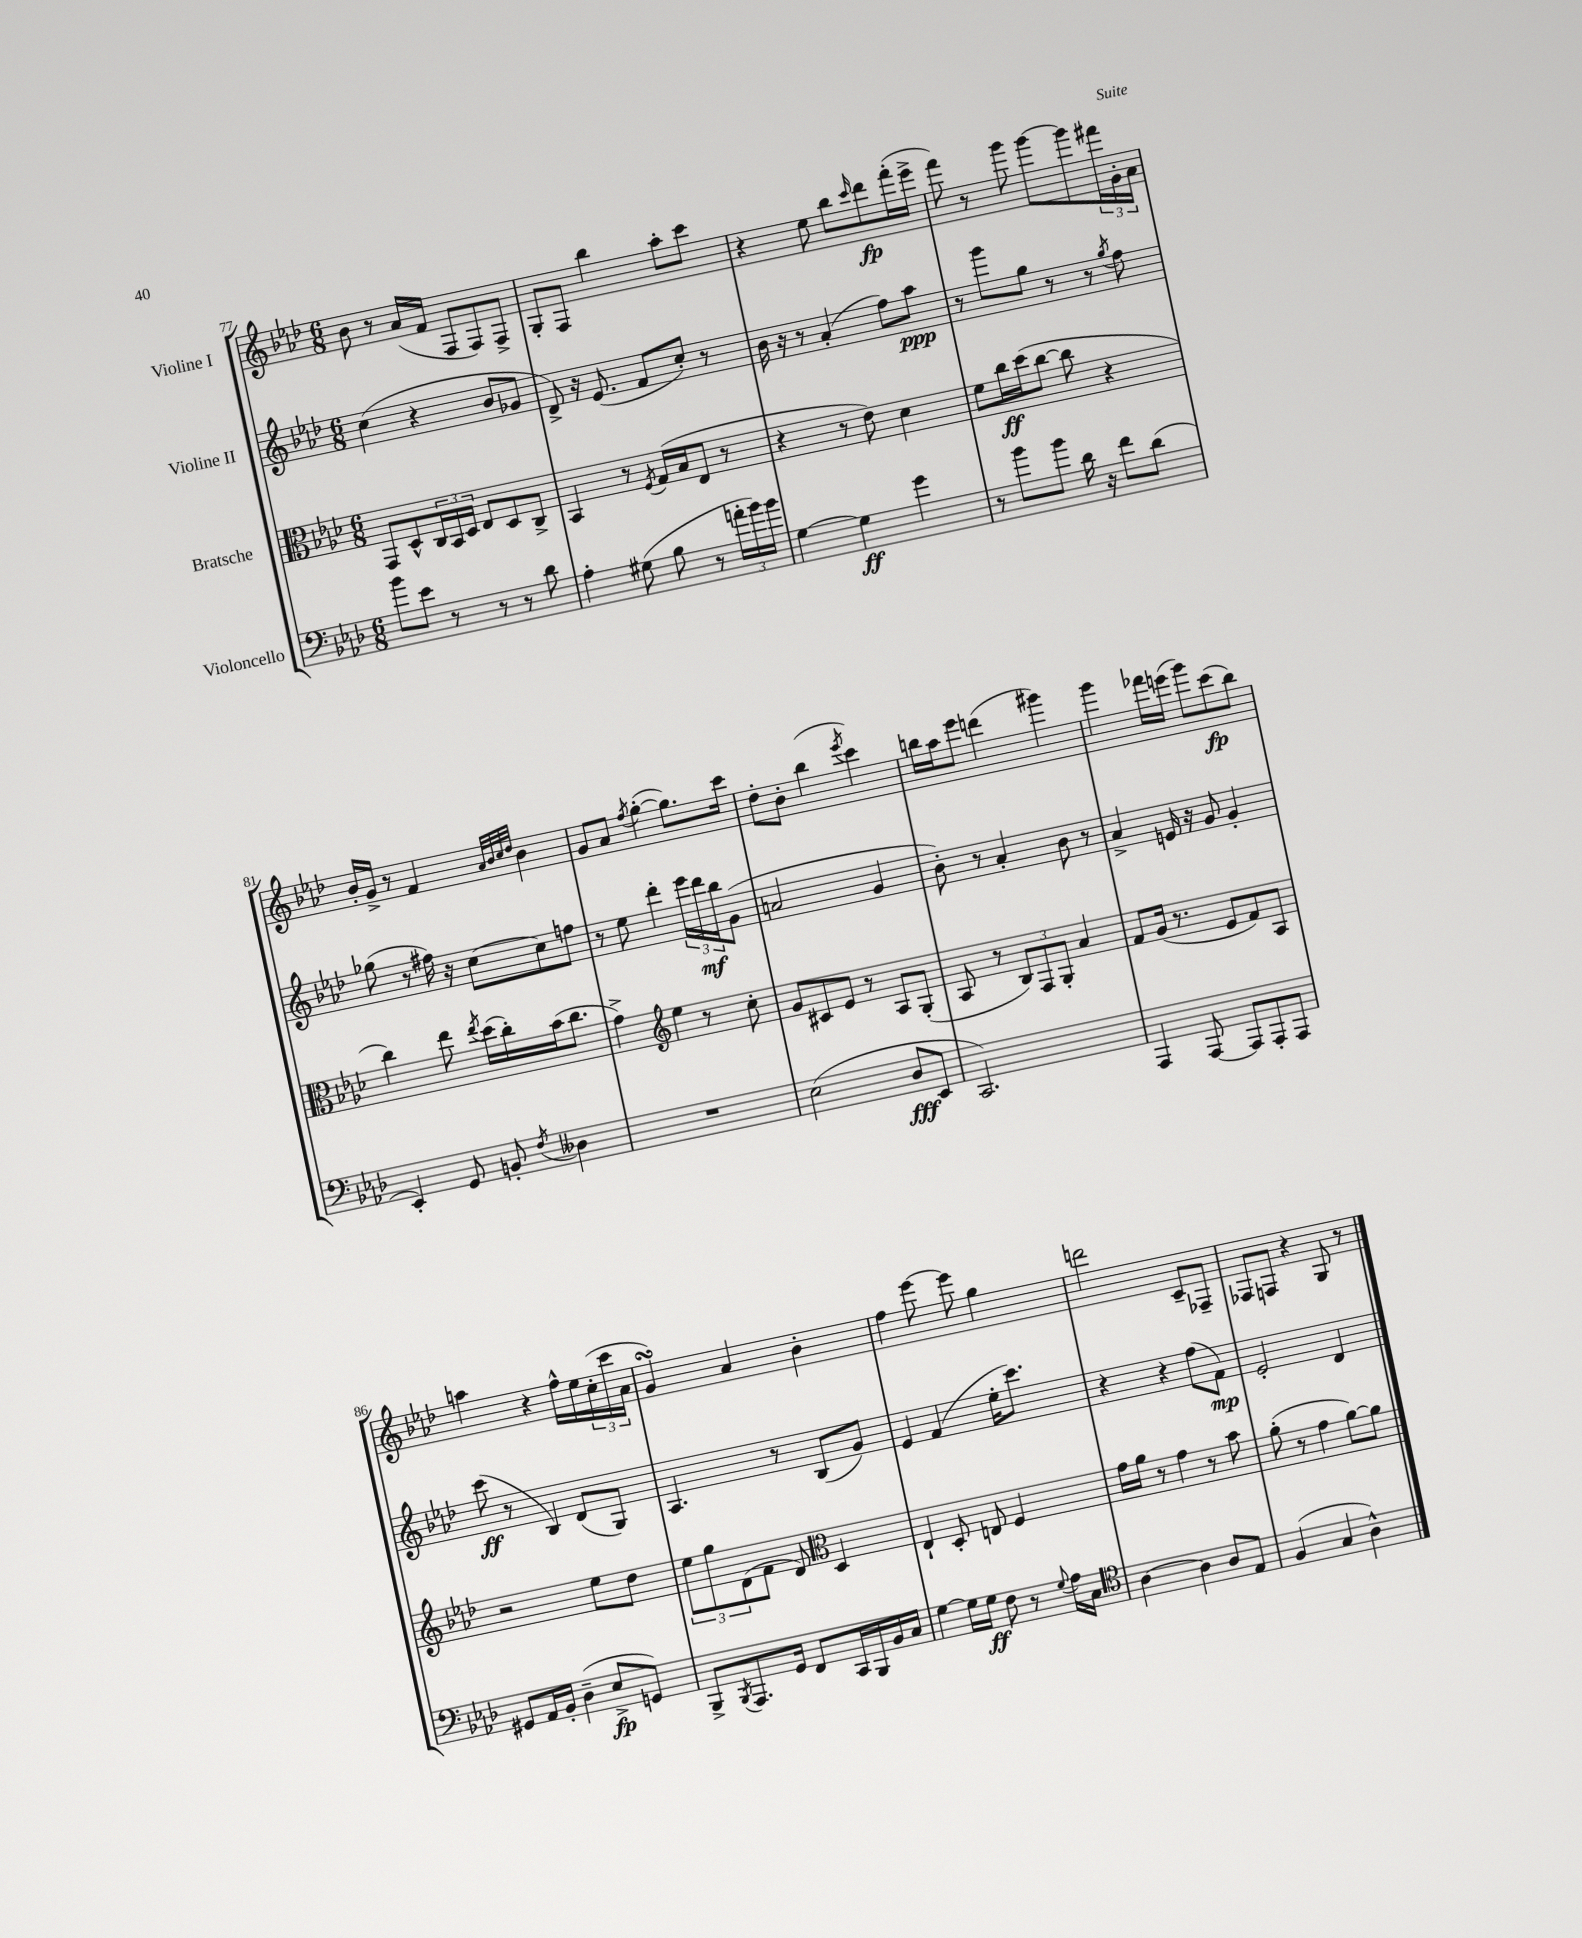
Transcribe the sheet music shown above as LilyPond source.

<<
\new StaffGroup <<
\new Staff = "s0" \with { instrumentName = "Violine I" } {
    \clef treble \key aes \major \numericTimeSignature \time 6/8
    bes'8 r8 aes'16( f'16 f8 f8) f8-> |
    g8-. f8 bes''4 aes''8-. c'''8 |
    r4 ees''8 bes''8 \grace { c'''16 } des'''8\fp f'''16-.( ees'''16-> |
    f'''8) r8 g'''8 g'''8~ g'''8 \tuplet 3/2 { fis'''16 g'16-. aes'16 } |
    bes'16-. g'16-> r8 f'4 \grace { aes'32 bes'32 c''32 des''32 } bes'4 |
    g'8 aes'8 \acciaccatura { f''8 } g''4~-.( g''8.) c'''16 |
    des''8-. bes'8-. bes''4( \acciaccatura { ees'''8 } c'''4) |
    b''16 aes''16 ees'''8 d'''4( gis'''4) |
    g'''4 fes'''16 e'''16( g'''8) c'''8\fp( bes''8) |
    a''4 r4 f''16-^ ees''16 \tuplet 3/2 { c''16-.( c'''16 aes'16 } |
    g'4\turn) aes'4 bes'4-. |
    f''4 ees'''8~ ees'''8 g''4 |
    d'''2 c'8-- fes8-- |
    fes8 f8 r4 g8 r8 \bar "|." |
}
\new Staff = "s1" \with { instrumentName = "Violine II" } {
    \clef treble \key aes \major \numericTimeSignature \time 6/8
    c''4( r4 bes'8 ges'8 |
    des'8->) r16 ees'8.( f'8 c''8-.) r8 |
    bes'16 r16 r8 aes'4-.( f''8) aes''8\ppp |
    r8 g'''8 g''8 r8 r8 \acciaccatura { g''8 } f''8 |
    ges''8( r8 fis''16) r16 c''8~ c''8 f''8 |
    r8 ees''8 des'''4-. \tuplet 3/2 { ees'''16 des'''16\mf bes''16 } g'8( |
    a'2 g'4 |
    bes'8-.) r8 aes'4-. bes'8 r8 |
    aes'4-> e'16 r16 g'8 g'4-. |
    c'''8\ff( r8 bes4) des'8( g8) |
    aes4. r8 bes8( g'8) |
    ees'4 f'4( ees''16-. c'''8.) |
    r4 r4 f''8( f'8\mp) |
    ees'2-. des'4 \bar "|." |
}
\new Staff = "s2" \with { instrumentName = "Bratsche" } {
    \clef alto \key aes \major \numericTimeSignature \time 6/8
    g,8 des8-^ \tuplet 3/2 { c16 bes,16 des16 } ees8 des8 c8-> |
    bes,4 r8 \acciaccatura { f8 } g16( bes16 ees8 r8 |
    r4 r8 ees'8) des'4 |
    f'8 c''16\ff des''16( c''8~ c''8 r4 |
    c''4) ees''8 \acciaccatura { ees''8 } des''16( c''16-.) bes'16( c''8. |
    g'4->) \clef treble ees''4 r8 c''8-. |
    g'8 cis'8 ees'8 r8 aes8 g8-.( |
    aes8 r8 \tuplet 3/2 { bes8) f8 g8-. } aes'4 |
    f'8 g'16( r8. ees'8 f'8) aes8 |
    r2 ees''8 des''8 |
    \tuplet 3/2 { ees''8 g''8 des'8( } f'8 des'8) \clef alto des4 |
    ees4-! des8-. e8 f4 |
    g'16 aes'16 r8 g'4 r8 bes'8 |
    aes'8-.( r8 g'4 aes'8~) aes'8 \bar "|." |
}
\new Staff = "s3" \with { instrumentName = "Violoncello" } {
    \clef bass \key aes \major \numericTimeSignature \time 6/8
    bes'8 ees'8 r8 r8 r8 des'8 |
    aes4-. gis8( bes8 r8 \tuplet 3/2 { a'16-. bes'16) bes'16 } |
    g4~ g4\ff g'4 |
    r8 bes'8 bes'8 des'16 r16 f'8 des'8( |
    ees,4-.) g,8 b,8-. \acciaccatura { f8 } deses4 |
    R2. |
    ees2( des8\fff ees,8 |
    c,2.) |
    aes,,4 aes,,8~ aes,,8 aes,,8-. aes,,8 |
    gis,8 aes,16 bes,16-. des4--( ees8->\fp g,8) |
    bes,,8-> \acciaccatura { bes,,8 } aes,,8. g,16 f,8 c,16 bes,,16 bes,16 c16 |
    g4~ g16 g16\ff f8 r8 \appoggiatura { g8 } aes16 c16 |
    \clef tenor aes4~ aes4 aes8 ees8 |
    f4( g4 aes4-^) \bar "|." |
}
>>
>>
\layout { \context { \Score currentBarNumber = #77 } }
